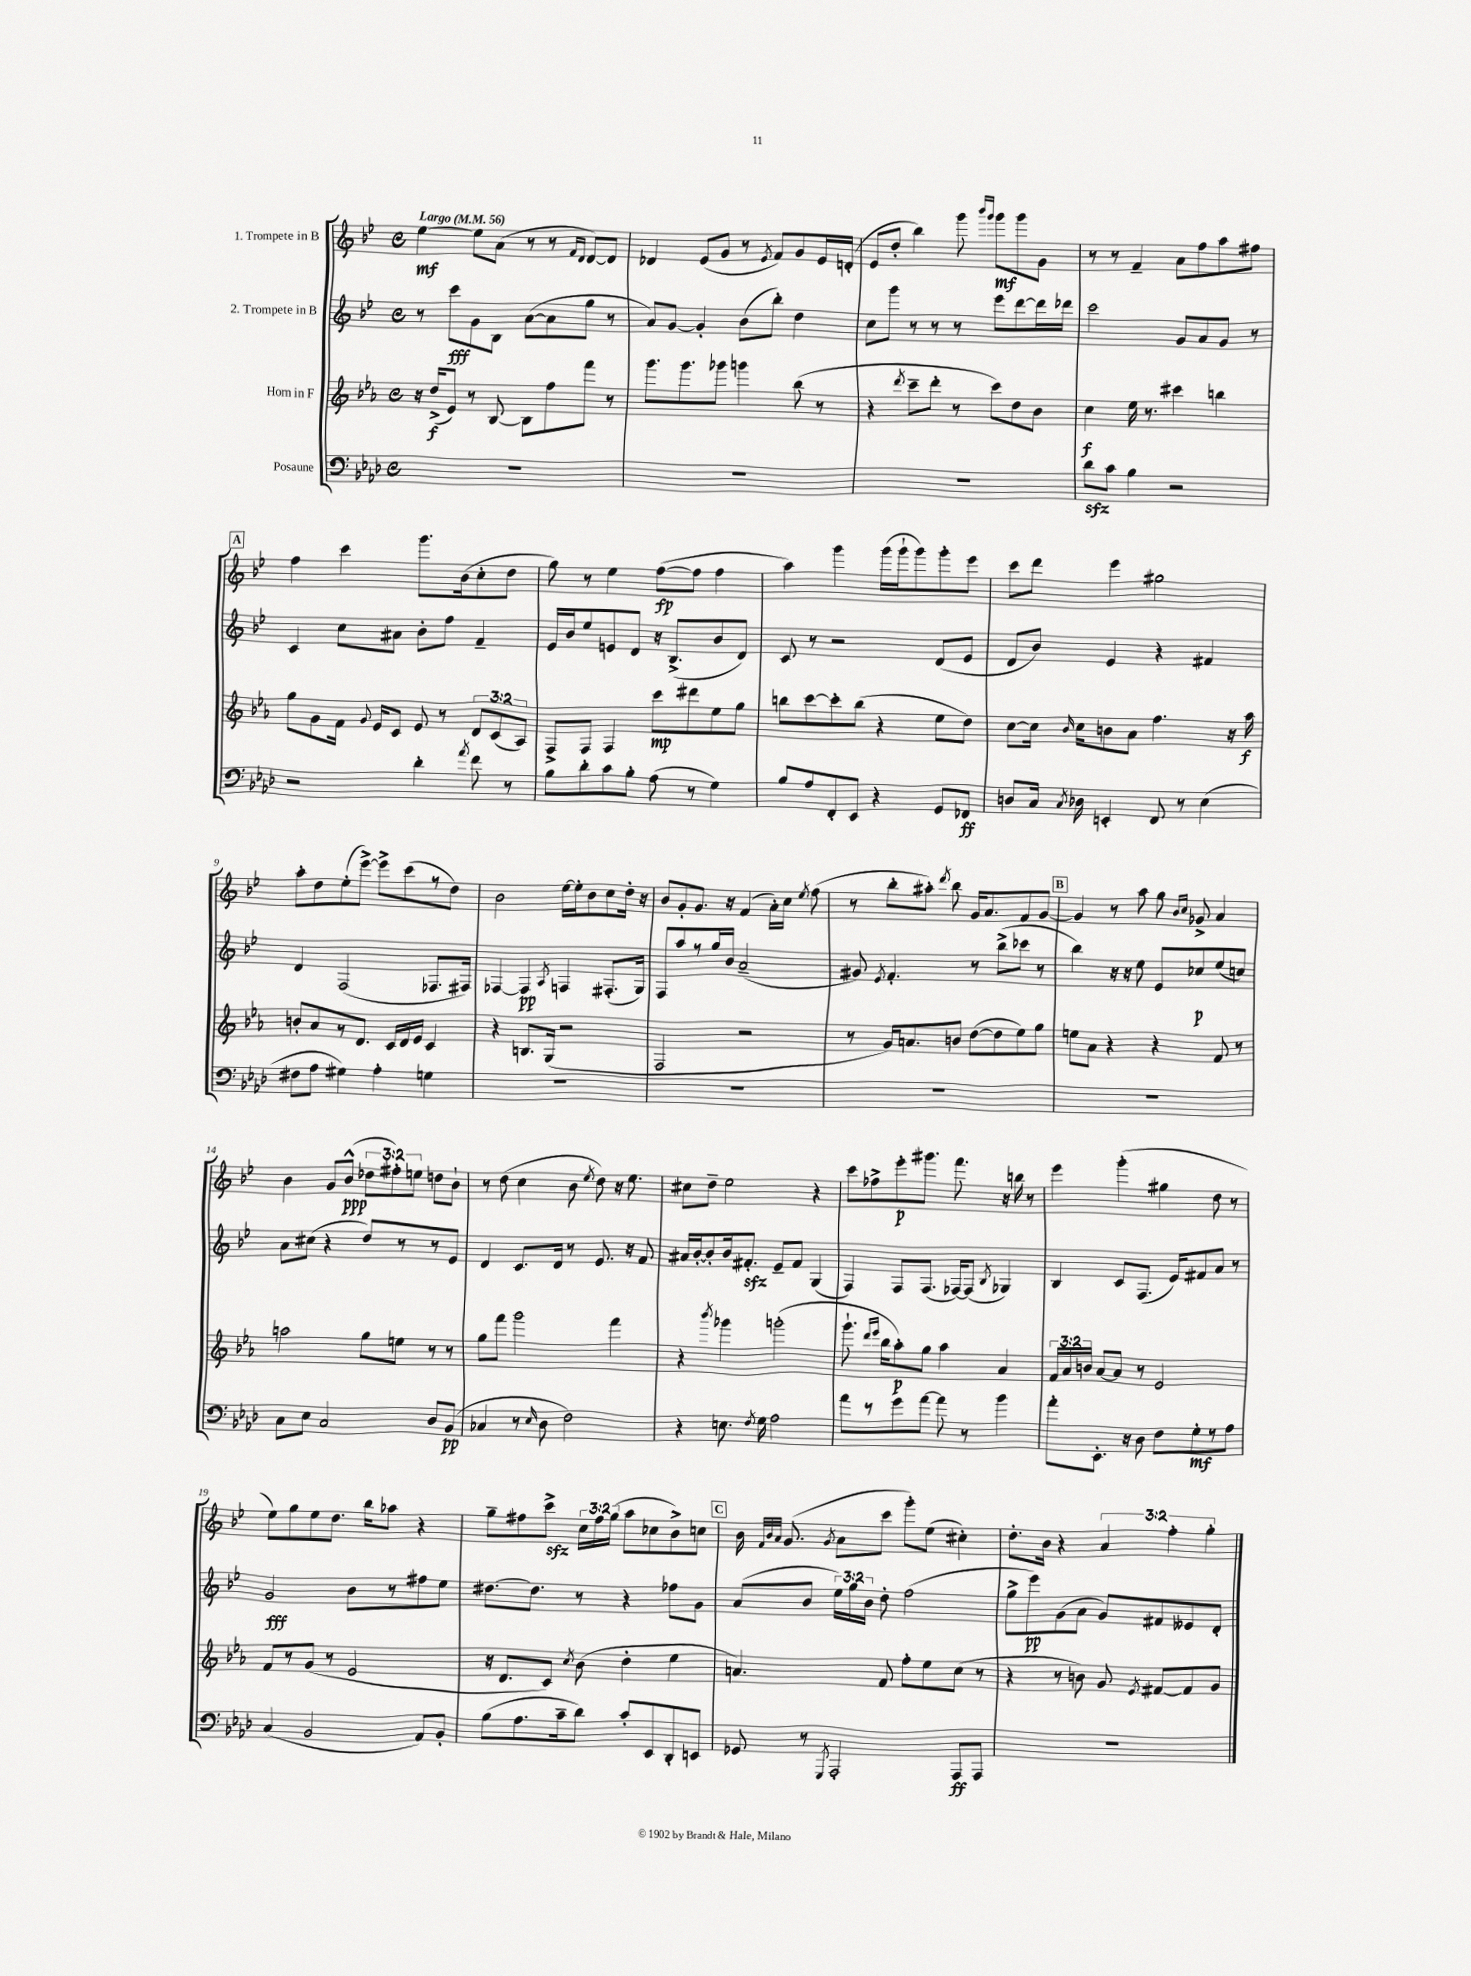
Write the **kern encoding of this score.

**kern	**dynam	**kern	**dynam	**kern	**dynam	**kern	**dynam
*part4	*part4	*part3	*part3	*part2	*part2	*part1	*part1
*staff4	*staff4	*staff3	*staff3	*staff2	*staff2	*staff1	*staff1
*I"Posaune	*	*I"Horn in F	*	*I"2. Trompete in B	*	*I"1. Trompete in B	*
*clefF4	*	*clefG2	*	*clefG2	*	*clefG2	*
*k[b-e-a-d-]	*	*k[b-e-a-]	*	*k[b-e-]	*	*k[b-e-]	*
*M4/4	*	*M4/4	*	*M4/4	*	*M4/4	*
*met(c)	*	*met(c)	*	*met(c)	*	*met(c)	*
*MM56	*	*MM56	*	*MM56	*	*MM56	*
=1	=1	=1	=1	=1	=1	=1	=1
!	!	!	!	!	!	!LO:TX:a:B:t=Largo	!
1r	.	16r	.	8r	.	[4ee-\	mf
.	.	(16dd^/KL	f	.	.	.	.
.	.	8e-/J)	.	8ccc\L	fff	.	.
.	.	8r	.	8g\	.	8ee-\L]	.
.	.	[8B-/	.	8B-\J	.	(8a\J	.
.	.	8B-\L]	.	([8a\L	.	8r	.
.	.	8ff\	.	8a\]	.	8r	.
.	.	.	.	.	.	16qqf/LL	.
.	.	.	.	.	.	16qqd/JJ	.
.	.	8fff\J	.	8gg\J	.	[8d/L)	.
.	.	8r	.	8r	.	8d/J]	.
=2	=2	=2	=2	=2	=2	=2	=2
1r	.	8.ggg\L	.	8a/L)	.	4d-X/	.
.	.	.	.	[8g/J	.	.	.
.	.	8.ggg\	.	.	.	.	.
.	.	.	.	4g'/]	.	(8e-/L	.
.	.	8ggg-X\J	.	.	.	8g/J	.
.	.	4gggn\	.	(8b-\L	.	8r	.
.	.	.	.	.	.	8qe-/	.
.	.	.	.	8bb-'\J)	.	8f/L)	.
.	.	(8bb-\	.	4dd\	.	8g/	.
.	.	8r	.	.	.	16e-/L	.
.	.	.	.	.	.	(16dn'/JJ	.
=3	=3	=3	=3	=3	=3	=3	=3
1r	.	4r	.	8cc\L	.	8e-/L	.
.	.	.	.	8ggg\J	.	8dd'/J	.
.	.	8qddd/	.	.	.	.	.
.	.	8ccc~\L	.	8r	.	4bb-\)	.
.	.	8ddd'\J	.	8r	.	.	.
.	.	8r	.	8r	.	8ggg\	.
.	.	.	.	.	.	16qqbbb-/LL	.
.	.	.	.	.	.	16qqggg/JJ	.
.	.	8ccc\L)	.	8eee-\L	.	8ggg\L	mf
.	.	8dd\	.	[8ddd\	.	8ggg\	.
.	.	8b-\J	.	16ddd\L]	.	8g\J	.
.	.	.	.	16ddd-X\JJ	.	.	.
=4	=4	=4	=4	=4	=4	=4	=4
8d-zz\L	.	4cc\	f	2ccc\	.	8r	.
8c\J	.	.	.	.	.	8r	.
4B-\	.	16ee-\	.	.	.	4f~/	.
.	.	8.r	.	.	.	.	.
2r	.	4ccc#X\	.	8g/L	.	8a\L	.
.	.	.	.	8a/	.	8ff\	.
.	.	4bbn\	.	8g/J	.	8aa\	.
.	.	.	.	8r	.	8ff#X\J	.
!!LO:LB:g=z
!!LO:REH:place=s1:t=A
=5	=5	=5	=5	=5	=5	=5	=5
2r	.	8gg\L	.	4c/	.	4ff\	.
.	.	8g\	.	.	.	.	.
.	.	16f\Jk	.	8cc\L	.	4ccc\	.
.	.	8qqg/	.	.	.	.	.
.	.	16e-/KL	.	.	.	.	.
.	.	8c/J	.	8a#X\J	.	.	.
4d-'\	.	8e-/	.	8b-'\L	.	8.ggg\L	.
.	.	8r	.	8ff\J	.	.	.
.	.	.	.	.	.	(16b-\k	.
8qa-/	.	.	.	.	.	.	.
8f\	.	12d/L	.	4f~/	.	8cc'\	.
.	.	(12c/	.	.	.	.	.
8r	.	.	.	.	.	8dd\J	.
.	.	12A-/J)	.	.	.	.	.
=6	=6	=6	=6	=6	=6	=6	=6
8B-\L	.	8F^/L	.	16e-/LL	.	8gg\)	.
.	.	.	.	16b-/J	.	.	.
8d-'\	.	8F/J	.	8ee-/	.	8r	.
8c\	.	4F/	.	8en/	.	4ee-\	.
8B-'\J	.	.	.	8d/J	.	.	.
(8A-\	.	8ccc\L	mp	16r	.	([8ff\L	fp
.	.	.	.	(8.B-^/L	.	.	.
8r	.	8ddd#X\	.	.	.	8ff\J]	.
4G\)	.	8ee-\	.	8b-/	.	4ff\	.
.	.	8gg\J	.	8d/J)	.	.	.
=7	=7	=7	=7	=7	=7	=7	=7
8B-/L	.	8bbn\L	.	8c/	.	4aa\)	.
8A-/	.	[8ccc\	.	8r	.	.	.
8FF'/	.	8ccc'\]	.	2r	.	4ggg\	.
8EE-/J	.	(8bb\J	.	.	.	.	.
4r	.	4r	.	.	.	(16ggg\LL	.
.	.	.	.	.	.	16ggg`\J	.
.	.	.	.	.	.	8ggg\)	.
8GG/L	.	8ee-\L	.	(8d/L	.	8ggg'\	.
8FF-X/J	ff	8dd\J)	.	8e-/J	.	8eee-\J	.
=8	=8	=8	=8	=8	=8	=8	=8
8Dn/L	.	[8cc\L	.	8d/L	.	8ccc\L	.
16C/Jk	.	16cc\Jk]	.	8b-/J)	.	8ddd\J	.
8qC/	.	16qqb-/	.	.	.	.	.
16D-X\	.	16cc\KL	.	.	.	.	.
4EEn'/	.	8bn\	.	4e-/	.	4eee-\	.
.	.	8a-\J	.	.	.	.	.
8FF/	.	4.ff\	.	4r	.	2gg#X\	.
8r	.	.	.	.	.	.	.
(4E-\	.	.	.	4f#X/	.	.	.
.	.	16r	.	.	.	.	.
.	.	16aa-\	f	.	.	.	.
!!LO:LB:g=z
=9	=9	=9	=9	=9	=9	=9	=9
8F#X\L	.	8bn'/L	.	4d/	.	8aa'\L	.
8A-\J	.	8a-/	.	.	.	8dd\	.
4G#X\)	.	8r	.	(2F/	.	(8ee-'\	.
.	.	8.d/J	.	.	.	[8eee-^\J)	.
4A-'\	.	.	.	.	.	8eee-^\L]	.
.	.	16c/LL	.	.	.	.	.
.	.	16d/	.	.	.	(8ccc\	.
.	.	16e-/JJ	.	.	.	.	.
4Gn\	.	4c/	.	8.F-X/L	.	8r	.
.	.	.	.	.	.	8dd\J)	.
.	.	.	.	16F#X/Jk)	.	.	.
=10	=10	=10	=10	=10	=10	=10	=10
1r	.	4r	.	[4F-X/	.	2b-\	.
.	.	8.Bn/L	.	4F-/]	pp	.	.
.	.	(16G/Jk	.	.	.	.	.
.	.	.	.	8qA/	.	.	.
.	.	2r	.	4Fn/	.	[16ee-\LL	.
.	.	.	.	.	.	16ee-'\J]	.
.	.	.	.	.	.	8b-\	.
.	.	.	.	(8.F#X'/L	.	8cc\	.
.	.	.	.	.	.	16dd'\Jk	.
.	.	.	.	16G/Jk)	.	16r	.
=11	=11	=11	=11	=11	=11	=11	=11
1r	.	2F/	.	8F/L	.	8b-/L	.
.	.	.	.	8aa/	.	8g'/	.
.	.	.	.	8r	.	8.g/J	.
.	.	.	.	16gg/L	.	.	.
.	.	.	.	16b-/JJ	.	16r	.
.	.	2r	.	(2a~/	.	(4f/	.
.	.	.	.	.	.	16a'\LL)	.
.	.	.	.	.	.	16cc\JJ	.
.	.	.	.	.	.	8qee-/	.
.	.	.	.	.	.	(8ff\	.
=12	=12	=12	=12	=12	=12	=12	=12
1r	.	8r	.	8g#X/)	.	8r	.
.	.	.	.	8qe-/	.	.	.
.	.	16g/KL)	.	4.f'/	.	8bb-'\L	.
.	.	8.an/	.	.	.	.	.
.	.	.	.	.	.	8aa#X'\J)	.
.	.	.	.	.	.	8qddd/	.
.	.	8bn/J	.	.	.	8bb-\	.
.	.	([8dd\L	.	8r	.	16g/KL	.
.	.	.	.	.	.	8.a/	.
.	.	8dd\]	.	(8bb-^\L	.	.	.
.	.	8ee-\)	.	8ccc-X\J	.	8f/	.
.	.	8gg\J	.	8r	.	[8g/J	.
!!LO:REH:place=s1:t=B
=13	=13	=13	=13	=13	=13	=13	=13
1r	.	8een\L	.	4bb-\)	.	4g/]	.
.	.	8a-\J	.	.	.	.	.
.	.	4r	.	16r	.	8r	.
.	.	.	.	16r	.	.	.
.	.	.	.	8ee-\	.	8aa\	.
.	.	4r	.	8e-/L	.	8gg\	.
.	.	.	.	.	.	16qqb-/LL	.
.	.	.	.	.	.	16qqcc/JJ	.
.	.	.	.	8cc-X/	p	8g-X^/	.
.	.	8f/	.	(8ee-/	.	4a/	.
.	.	8r	.	8ccn/J)	.	.	.
!!LO:LB:g=z
=14	=14	=14	=14	=14	=14	=14	=14
8C\L	.	2aan\	.	8a\L	.	4b-\	.
8E-\J	.	.	.	(8cc#X\J	.	.	.
2C/	.	.	.	4r	.	8g/L	.
.	.	.	.	.	.	(8b-^^/J	ppp
.	.	8gg\L	.	8dd/L)	.	12dd-X\L	.
.	.	.	.	.	.	12ff#X'\)	.
.	.	8een\J	.	8r	.	.	.
.	.	.	.	.	.	12een\J	.
8D-/L	.	8r	.	8r	.	8ddn\L	.
(8BB-/J	pp	8r	.	8e-/J	.	8b-`\J	.
=15	=15	=15	=15	=15	=15	=15	=15
4C-X/	.	8gg\L	.	4d/	.	8r	.
.	.	8fff\J	.	.	.	(8dd\	.
8r	.	2ggg\	.	8.c/L	.	4cc\	.
16qqE-/	.	.	.	.	.	.	.
8D-\	.	.	.	.	.	.	.
.	.	.	.	16d/Jk	.	.	.
2F\)	.	.	.	8r	.	8b-\	.
.	.	.	.	.	.	8qee-/	.
.	.	.	.	8.e-/	.	8dd\)	.
.	.	4fff\	.	.	.	16r	.
.	.	.	.	16r	.	8.ee-\	.
.	.	.	.	8f/	.	.	.
=16	=16	=16	=16	=16	=16	=16	=16
4r	.	4r	.	16a#X/LL	.	8cc#X\L	.
.	.	.	.	[16b-'/J	.	.	.
.	.	.	.	8b-'/]	.	8dd~\J	.
.	.	8qbbb-/	.	.	.	.	.
8.En\	.	4ggg-X\	.	16b-/k	.	2ee-\	.
.	.	.	.	8.f#Xzz'/J	.	.	.
8qF/	.	.	.	.	.	.	.
16G\	.	.	.	.	.	.	.
2A-\	.	(2gggn'\	.	8e-~/L	.	.	.
.	.	.	.	8f#/J	.	.	.
.	.	.	.	(4G/	.	4r	.
=17	=17	=17	=17	=17	=17	=17	=17
8a-\L	.	8.ggg`\	.	4F/)	.	8ccc\L	.
8r	.	.	.	.	.	8ff-X^\	.
.	.	16qqddd/LL	.	.	.	.	.
.	.	16qqeee-/JJ	.	.	.	.	.
.	.	16bb-\KL	.	.	.	.	.
8g\	.	8aa-'\)	p	8F/L	.	8eee-'\	p
[8a-\J	.	8gg\J	.	(8.F/J	.	8.ggg#X\J	.
8a-\]	.	4aa-\	.	.	.	.	.
.	.	.	.	[16F-X/KL)	.	8.fff\	.
8r	.	.	.	(8F-/J]	.	.	.
.	.	.	.	8qB-/	.	.	.
4b-\	.	4a-/	.	4G-X/)	.	16r	.
.	.	.	.	.	.	16bbn\	.
.	.	.	.	.	.	8r	.
=18	=18	=18	=18	=18	=18	=18	=18
8a-'\L	.	24f/LL	.	4B-/	.	4eee-\	.
.	.	24a-/	.	.	.	.	.
.	.	24bn/JJ	.	.	.	.	.
8.EE-'\J	.	[8a-/L	.	.	.	.	.
.	.	8a-/J]	.	8c/L	.	(4ggg'\	.
16r	.	.	.	.	.	.	.
8D-\	.	8r	.	(8.F/J	.	.	.
8F\L	.	2e-/	.	.	.	4gg#X\	.
.	.	.	.	16e-/KL)	.	.	.
8G'\	mf	.	.	8f#X/	.	.	.
8r	.	.	.	8a/J	.	8dd\	.
8A-\J	.	.	.	8r	.	8r	.
!!LO:LB:g=z
=19	=19	=19	=19	=19	=19	=19	=19
(4C/	.	8f/L	.	2g/	fff	8ee-\L)	.
.	.	8r	.	.	.	8gg\	.
2BB-/	.	(8g/J	.	.	.	8ee-\	.
.	.	8r	.	.	.	8.dd\J	.
.	.	2e-/	.	8b-\L	.	.	.
.	.	.	.	.	.	16bb-\KL	.
.	.	.	.	8r	.	8aa-X\J	.
8AA-/L)	.	.	.	8ff#X\	.	4r	.
8BB-'/J	.	.	.	8ee-\J	.	.	.
=20	=20	=20	=20	=20	=20	=20	=20
(8B-\L	.	16r	.	[8.dd#X\L	.	8gg~\L	.
.	.	8.d/L	.	.	.	.	.
8.A-\	.	.	.	.	.	8ff#X\	.
.	.	.	.	8.dd#\J]	.	.	.
.	.	8c/J)	.	.	.	8ccczz^\J	.
16c~\k	.	.	.	.	.	.	.
.	.	8qcc/	.	.	.	.	.
8d-\J)	.	(8b-\	.	8r	.	24cc\LL	.
.	.	.	.	.	.	24ff#\	.
.	.	.	.	.	.	(24gg\JJ	.
8c'/L	.	4dd'\	.	4r	.	8aa\L	.
8EE-/	.	.	.	.	.	8cc-X\	.
8DD-'/	.	4ee-\	.	8ff-X\L	.	8b-^\)	.
8EEn/J	.	.	.	8g\J	.	8ccn\J	.
!!LO:REH:place=s1:t=C
=21	=21	=21	=21	=21	=21	=21	=21
8GG-X/	.	4.an/)	.	(8a/L	.	16b-\	.
.	.	.	.	.	.	32qqf/LLL	.
.	.	.	.	.	.	32qqb-/	.
.	.	.	.	.	.	32qqa/JJJ	.
.	.	.	.	.	.	(8.g/	.
8r	.	.	.	8b-/J	.	.	.
8qGGG/	.	.	.	.	.	8qg/	.
2AAA-'/	.	.	.	24ee-\LL)	.	8a\L	.
.	.	.	.	24gg\	.	.	.
.	.	.	.	24b-\JJ	.	.	.
.	.	8f/	.	8dd'\	.	8ccc\J	.
.	.	8ff'\L	.	(2ff\	.	8ggg'\L)	.
.	.	8ee-\	.	.	.	(8ee-\J	.
8AAA-/L	ff	(8cc\J	.	.	.	4cc#X'\)	.
8AAA-/J	.	8r	.	.	.	.	.
=22	=22	=22	=22	=22	=22	=22	=22
1r	.	4r	.	8gg^\L	.	8.dd'\L	.
.	.	.	.	8eee-\)	pp	.	.
.	.	.	.	.	.	16b-\Jk	.
.	.	8r	.	(8g\	.	4r	.
.	.	8bn\)	.	8a\J	.	.	.
.	.	8g/	.	8g/L)	.	6a/	.
.	.	8qe-/	.	.	.	.	.
.	.	[8f#X/L	.	8f#X/	.	.	.
.	.	.	.	.	.	6ff'\	.
.	.	8f#/]	.	8e--X/	.	.	.
.	.	.	.	.	.	6gg'\	.
.	.	8g/J	.	8d'/J	.	.	.
==	==	==	==	==	==	==	==
*-	*-	*-	*-	*-	*-	*-	*-
